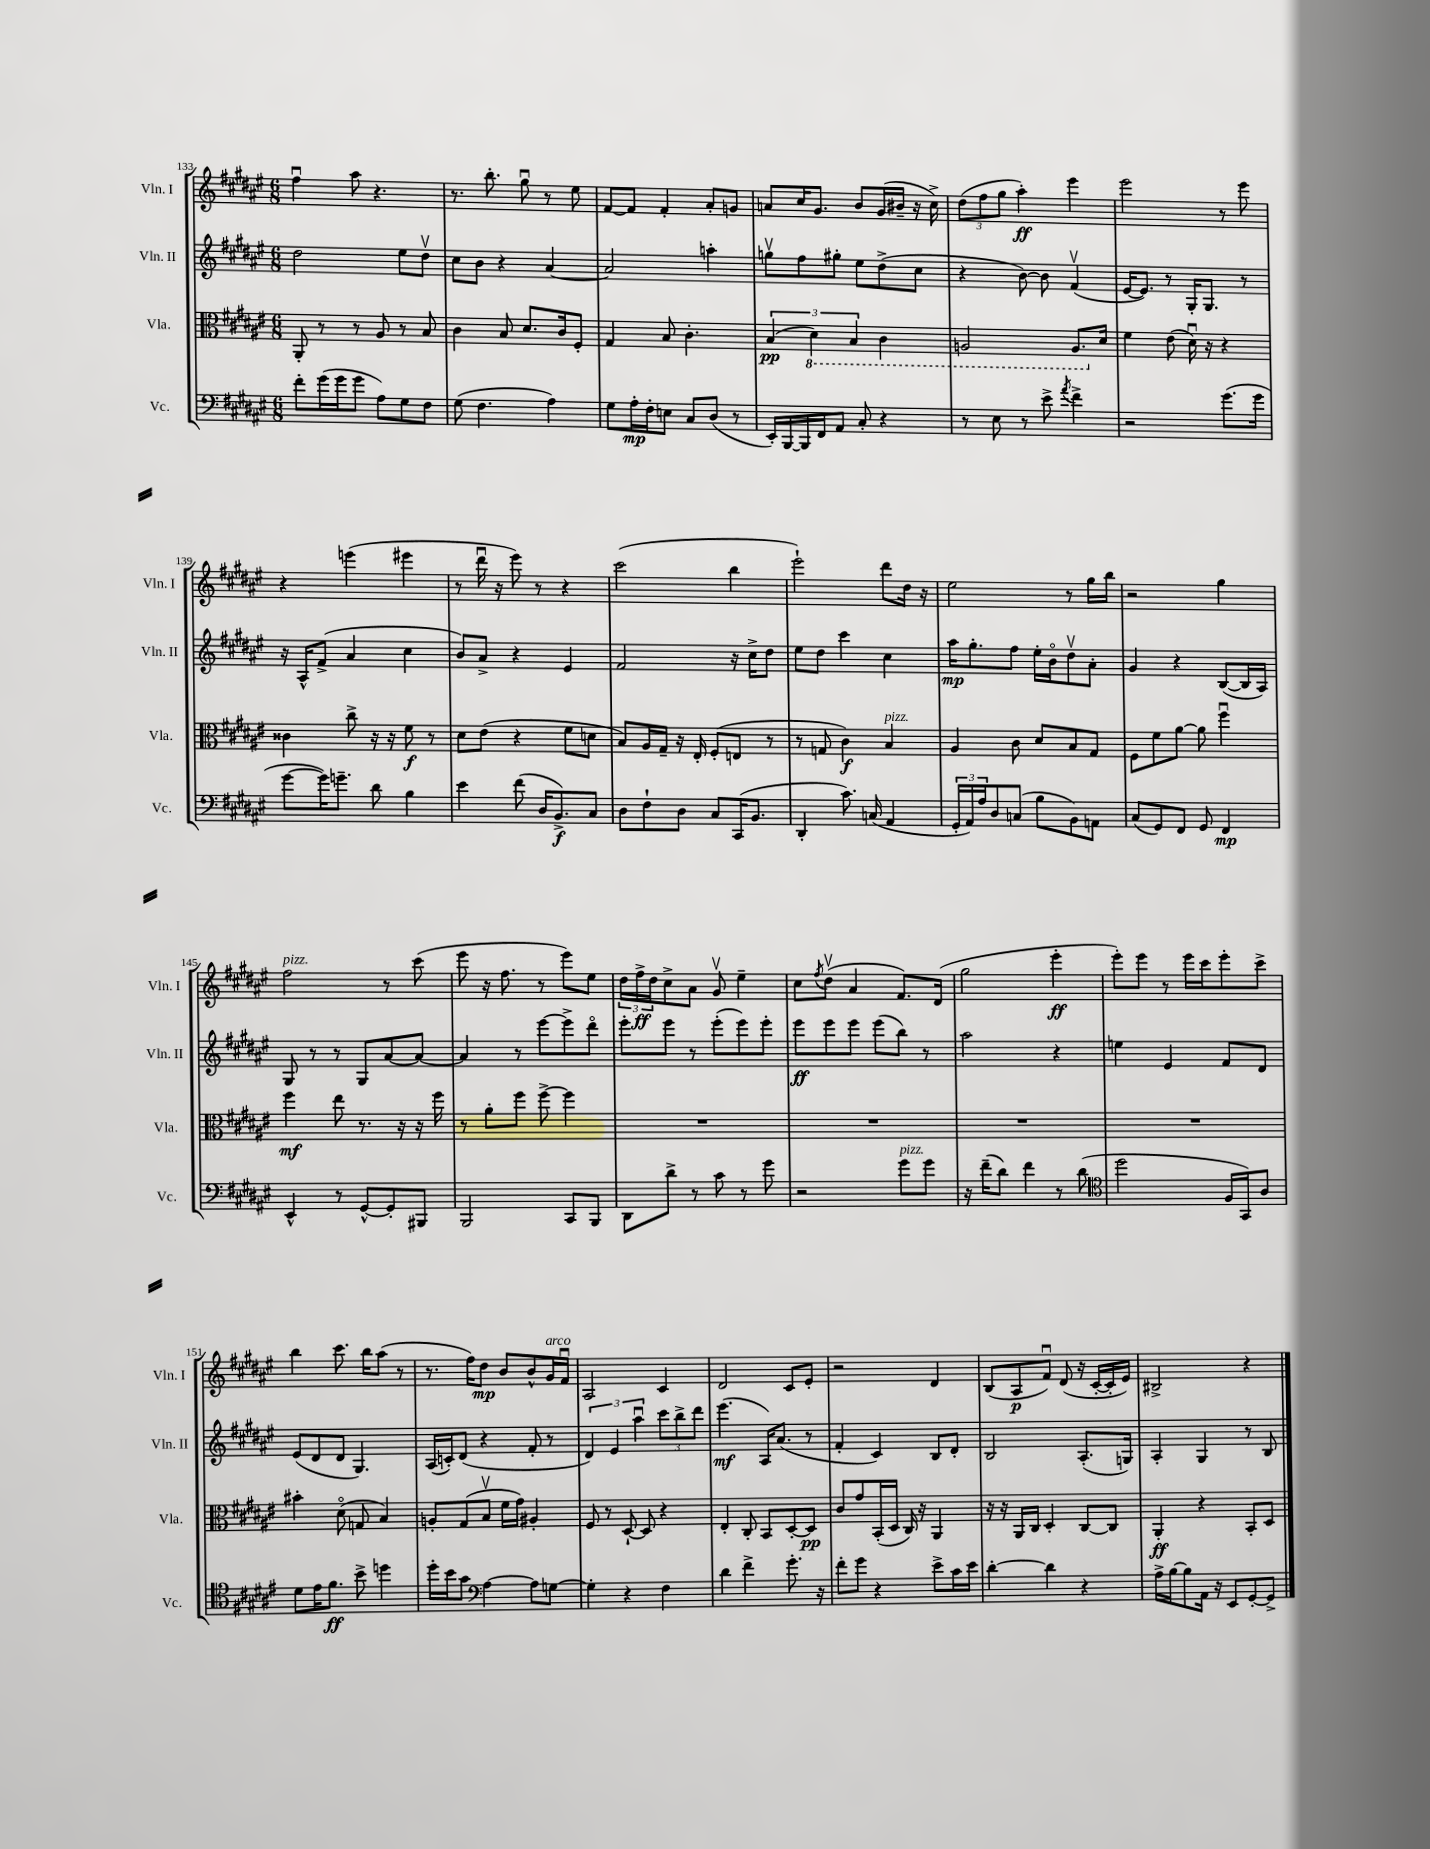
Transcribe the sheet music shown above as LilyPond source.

<<
\new StaffGroup <<
\new Staff = "s0" \with { instrumentName = "Vln. I" shortInstrumentName = "Vln. I" } {
    \clef treble \key fis \major \numericTimeSignature \time 6/8
    fis''4\downbow ais''8 r4. |
    r8. b''8.-. gis''8\downbow r8 eis''8 |
    fis'8~ fis'8 fis'4-. ais'8-. g'8 |
    a'8 cis''16 gis'8. b'8 gis'16( bis'16-- r16 cis''16->) |
    \tuplet 3/2 { dis''8( fis''8 gis''8 } ais''4-.\ff) eis'''4 |
    eis'''2 r8 eis'''8 |
    r4 e'''4( eis'''4 |
    r8 dis'''16\downbow r16 eis'''8) r8 r4 |
    cis'''2( b''4 |
    eis'''2-!) dis'''8 dis''16 r16 |
    eis''2 r8 gis''16 b''16 |
    r2 gis''4 |
    fis''2^\markup { \italic "pizz." } r8 cis'''8( |
    eis'''8 r16 fis''8. r8 eis'''8) eis''8 |
    \tuplet 3/2 { dis''16 fis''16->\ff dis''16 } cis''8-> ais'8 gis'8\upbow eis''4-- |
    cis''8 \acciaccatura { fis''8 } dis''8\upbow( ais'4 fis'8.) dis'16( |
    gis''2 eis'''4-.\ff |
    eis'''8-.) eis'''8 r8 eis'''16 cis'''16 eis'''8-. cis'''8-> |
    b''4 cis'''8. b''16 ais''8( r8 |
    r8. fis''16) dis''8\mp b'8 b'8-^ gis'16^\markup { \italic "arco" } fis'16\downbow |
    ais2 cis'4 |
    dis'2 cis'8 eis'8-. |
    r2 dis'4 |
    b8( ais8\p fis'8\downbow) dis'8( r16 cis'16~-. cis'16-. eis'16) |
    bis2-> r4 \bar "|." |
}
\new Staff = "s1" \with { instrumentName = "Vln. II" shortInstrumentName = "Vln. II" } {
    \clef treble \key fis \major \numericTimeSignature \time 6/8
    dis''2 eis''8 dis''8\upbow |
    cis''8 b'8 r4 ais'4~ |
    ais'2 a''4-. |
    g''8\upbow fis''8 gis''8-. eis''8 dis''8->( cis''8 |
    r4 b'8~) b'8 fis'4\upbow( |
    eis'16~ eis'8.) r8 gis16-. gis8. r8 |
    r16 ais16-^ fis'8->( ais'4 cis''4 |
    b'8) ais'8-> r4 eis'4 |
    fis'2 r16 cis''16-> dis''8 |
    eis''8 dis''8 cis'''4 cis''4 |
    ais''16\mp gis''8.-. fis''8 eis''16-. b'16\flageolet dis''8\upbow ais'8-. |
    gis'4 r4 b8~( b16 ais16) |
    gis8 r8 r8 gis8 ais'8~ ais'8~ |
    ais'4 r8 eis'''8~ eis'''8-> dis'''8\flageolet |
    eis'''8-. eis'''8 r8 eis'''8-.( eis'''8) eis'''8-. |
    eis'''8\ff eis'''8 eis'''8 eis'''8( b''8) r8 |
    ais''2 r4 |
    e''4 eis'4 fis'8 dis'8 |
    eis'8( dis'8 dis'8 gis4.) |
    ais16( c'16-.) dis'8( r4 fis'8-. r8 |
    \tuplet 3/2 { dis'4) eis'4 ais''4\downbow } \tuplet 3/2 { cis'''8 b''8-> dis'''8 } |
    eis'''4.\mf( ais16) ais'8.( r8 |
    fis'4-. cis'4) b8 dis'8-. |
    b2 ais8.-.( g16) |
    ais4-. gis4 r8 b8 \bar "|." |
}
\new Staff = "s2" \with { instrumentName = "Vla." shortInstrumentName = "Vla." } {
    \clef alto \key fis \major \numericTimeSignature \time 6/8
    ais,8-. r8 r8 ais8 r8 b8 |
    cis'4 b8 dis'8. cis'16 fis8-. |
    gis4 b8 cis'4.-. |
    \tuplet 3/2 { b4\pp( \ottava #-1 dis4) b,4 } cis4 |
    a,2 a,8. \ottava #0 dis'16 |
    fis'4 eis'8( dis'16\downbow) r16 r4 |
    cisis'4 cis''8-> r16 r16 fis'8\f r8 |
    dis'8 eis'8( r4 fis'8 d'8 |
    b8) ais16 gis16-- r16 eis16-. fis8-.( e8 r8 |
    r8 g8 cis'4\f) b4^\markup { \italic "pizz." } |
    ais4 cis'8 dis'8 b8 gis8 |
    fis8 fis'8 ais'8~ ais'8 fis''4\downbow |
    fis''4\mf eis''8 r8. r16 r16 fis''16 |
    r8 ais'8-. fis''8 fis''8~-> fis''4 |
    R2. |
    R2. |
    R2. |
    R2. |
    bis'4-. dis'8\flageolet( g8 b4) |
    a8-. gis8( b8\upbow fis'16 gis'16) ais4-. |
    fis8 r8 dis8~-! dis8 r4 |
    eis4-. cis8-. b,8 dis8~-. dis8\pp |
    cis'8 gis'8 b,16-.( dis16 cis16) r16 ais,4 |
    r16 r16 ais,16 cis16 dis4-. cis8~ cis8 |
    ais,4-.\ff r4 b,8-. dis8 \bar "|." |
}
\new Staff = "s3" \with { instrumentName = "Vc." shortInstrumentName = "Vc." } {
    \clef bass \key fis \major \numericTimeSignature \time 6/8
    fis'8-. gis'16( gis'16 gis'8 ais8) gis8 fis8 |
    gis8( fis4. ais4) |
    gis8 ais16-.\mp fis16-. e8 cis8 dis8( r8 |
    eis,16-.) b,,16~ b,,16 fis,16 ais,8 cis8-. r4 |
    r8 eis8 r8 eis'8-> \acciaccatura { ais'8 } fis'4-> |
    r2 gis'8.( gis'16 |
    gis'8~ gis'16) g'8.-- dis'8 b4 |
    eis'4 fis'8( dis16 b,8.->\f) cis8 |
    dis8 fis8-! dis8 cis8 cis,16( b,8. |
    dis,4-. cis'8.) c16( ais,4 |
    \tuplet 3/2 { gis,16-. ais,16) ais16 } dis8 c8( b8 b,8) a,8 |
    cis8( gis,8) fis,8 gis,8 fis,4\mp |
    eis,4-^ r8 gis,8~-^ gis,8-. bis,,8 |
    b,,2 cis,8 b,,8 |
    dis,8 dis'8-> r8 cis'8 r8 gis'8 |
    r2 gis'8^\markup { \italic "pizz." } gis'8 |
    r16 fis'16--( dis'8) fis'4 r8 dis'8( |
    \clef tenor dis''2 fis16 gis,16) ais8 |
    dis'8 eis'16 fis'8.\ff b'8-> d''4 |
    dis''16-. b'16 gis'8 \clef bass ais4~ ais8 g8~ |
    g4-. r4 fis4 |
    dis'4 fis'4-> gis'8.-. r16 |
    fis'8-. gis'8 r4 eis'8-> cis'16 eis'16 |
    dis'4~-. dis'4 r4 |
    ais16-> b16~ b8 ais,16 r16 eis,8 gis,8~-. gis,8-> \bar "|." |
}
>>
>>
\layout { \context { \Score currentBarNumber = #133 } }
